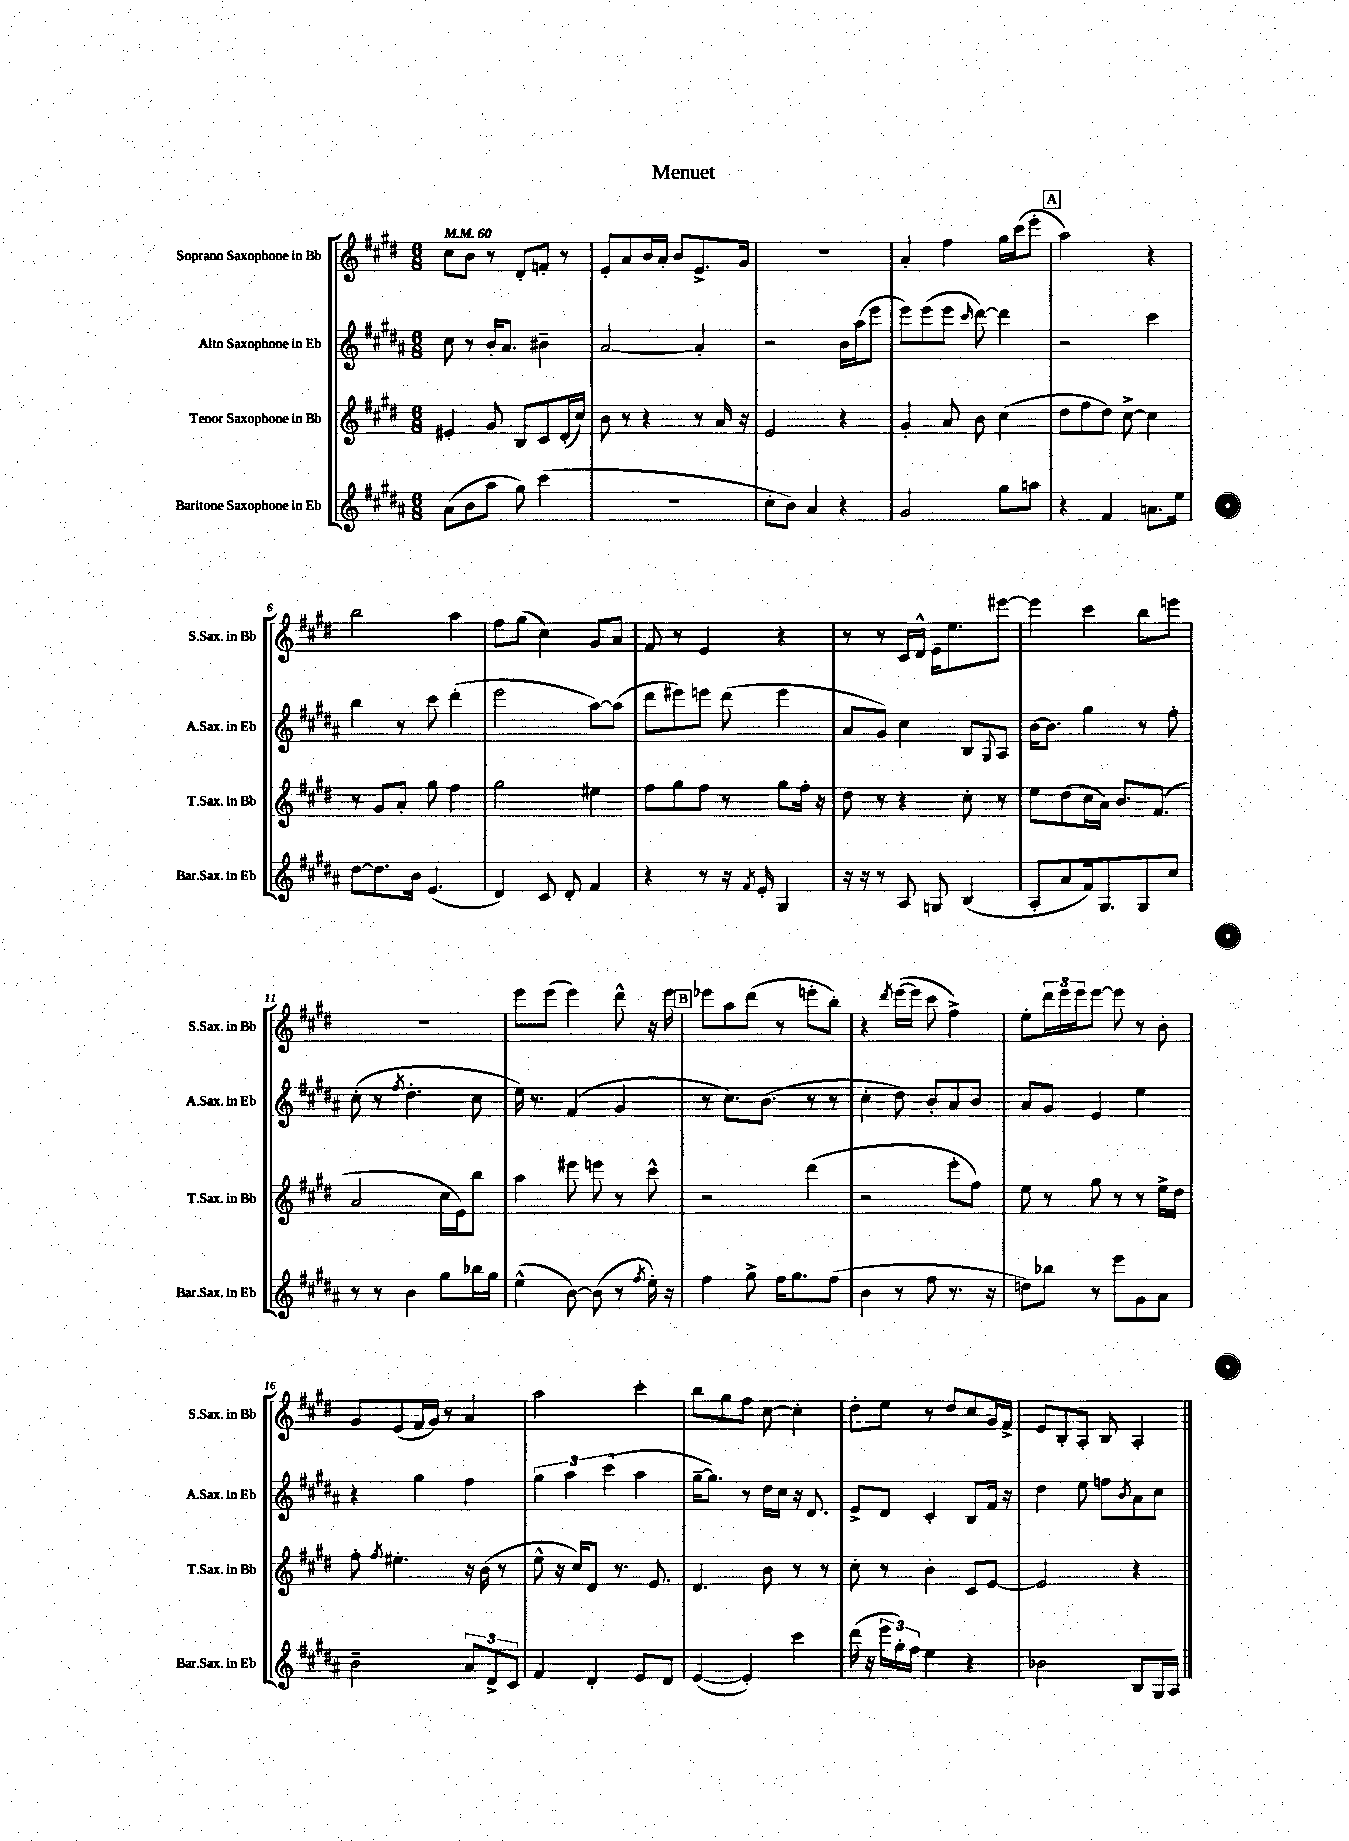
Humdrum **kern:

**kern	**kern	**kern	**kern
*staff4	*staff3	*staff2	*staff1
*clefG2	*clefG2	*clefG2	*clefG2
*k[f#c#g#d#a#]	*k[f#c#g#d#]	*k[f#c#g#d#a#]	*k[f#c#g#d#]
*M6/8	*M6/8	*M6/8	*M6/8
*MM60	*MM60	*MM60	*MM60
(8a#	4e#'	8cc#	8cc#
8b	.	8r	8b
8aa#	8g#	16b'	8r
.	.	8.a#	.
8gg#)	8B	.	8d#'
(4ccc#	8c#	4b#~	8f'
.	(16d#'	.	8r
.	16cc#)	.	.
=	=	=	=
2.r	8b	[2a#	8e'
.	8r	.	8a
.	4r	.	16b
.	.	.	16a'
.	.	.	8b
.	8r	4a#']	8.e^
.	16a	.	.
.	16r	.	16g#
=	=	=	=
8cc#'	2e	2r	2.r
8b)	.	.	.
4a#	.	.	.
4r	4r	16b	.
.	.	(16aa#	.
.	.	8eee	.
=	=	=	=
2g#	4g#'	8eee)	4a'
.	.	(8eee	.
.	8a	8eee	4ff#
.	.	16qqccc#	.
.	8b	[8ddd#)	.
8gg#	(4cc#	4ddd#]	16gg#
.	.	.	(16ccc#
8aa	.	.	8eee'
=	=	=	=
4r	8dd#	2r	2aa)
.	8ff#	.	.
4f#	8dd#)	.	.
.	[8cc#^	.	.
8.a	4cc#]	4ccc#	4r
16ee	.	.	.
=	=	=	=
[8dd#	8r	4bb	2bb
8.dd#]	8g#	.	.
.	8a'	8r	.
16b	.	.	.
(4.e	8gg#	8ccc#	.
.	4ff#	(4ddd#'	4aa
=	=	=	=
4d#)	2gg#	2eee	8ff#
.	.	.	(8gg#
8c#	.	.	4cc#)
8d#'	.	.	.
4f#	4ee#	[8aa#)	8g#
.	.	(8aa#]	8a
=	=	=	=
4r	8ff#	8ddd#	8f#
.	8gg#	8eee#)	8r
8r	8ff#	8eee	4e
16r	8r	(8ddd#	.
8qf#	.	.	.
16e'	.	.	.
4G#	8gg#	4eee	4r
.	16ff#'	.	.
.	16r	.	.
=	=	=	=
16r	8dd#	8a#	8r
16r	.	.	.
8r	8r	8g#)	8r
8A#	4r	4cc#	16c#
.	.	.	16d#^^
8G	.	.	16e
.	.	.	8.ee
(4B	8cc#'	8B	.
.	.	8qqG#	.
.	8r	8A#	[8eee#
=	=	=	=
8A#'	8ee	[16b	4eee#]
.	.	8.b]	.
8a#	(8dd#	.	.
16f#)	16cc#	4gg#	4ccc#
8.G#	16a)	.	.
.	8.b	.	.
8G#	.	8r	8bb
.	(8.f#	.	.
8cc#	.	8ff#'	8eee
=	=	=	=
8r	2a	(8cc#'	2.r
8r	.	8r	.
.	.	8qff#	.
4b	.	4.dd#'	.
8gg#	16cc#	.	.
.	16e)	.	.
16bb-	8bb	8cc#	.
16gg#	.	.	.
=	=	=	=
(4ee^^	4aa	16ee)	8eee
.	.	8.r	.
.	.	.	(8eee
[8b)	8eee#	(4f#	4eee)
(8b]	8eee	.	.
8r	8r	4g#	8ddd#^^
8qff#	.	.	.
16ee')	8ccc#^^	.	16r
16r	.	.	16eee
=	=	=	=
4ff#	2r	8r	8eee-
.	.	8.cc#)	8aa
8gg#^	.	.	(8ddd#
.	.	(8.b	.
16ff#	.	.	8r
8.gg#	.	.	.
.	(4ddd#	8r	8eee'
(8ff#	.	8r	8bb')
=	=	=	=
4b	2r	4cc#'	4r
.	.	.	8qddd#
8r	.	8dd#)	([16eee
.	.	.	16eee]
8ff#	.	8b'	8ccc#
8.r	8eee'	8a#	4ff#^)
.	8ff#)	8b	.
16r	.	.	.
=	=	=	=
8dd)	8ee	8a#	8ee'
8bb-	8r	8g#	24ddd#
.	.	.	24eee
.	.	.	24eee
8r	8gg#	4e	[8eee
8eee	8r	.	8eee]
8g#	8r	4ee	8r
8a#	16ee^	.	8b'
.	16dd#	.	.
=	=	=	=
2b~	8ff#'	4r	8g#
.	8qff#	.	.
.	4.ee#'	.	(8e
.	.	4gg#	16f#
.	.	.	16g#)
.	.	.	8r
12a#	16r	4ff#	4a
.	(16b	.	.
12d#^	.	.	.
.	8r	.	.
12c#	.	.	.
=	=	=	=
4f#	8ee^^	6gg#	2aa
.	16r	.	.
.	.	6aa#	.
.	16cc#)	.	.
4d#'	8d#	.	.
.	.	(6ccc#	.
.	8.r	.	.
8e	.	4aa#	4ccc#'
.	8.e	.	.
8d#	.	.	.
=	=	=	=
([4e	4.d#	[16gg#~	8bb
.	.	8.gg#])	.
.	.	.	8gg#
4e'])	.	8r	8ff#
.	8b	16dd#	[8cc#
.	.	16cc#	.
4ccc#	8r	16r	4cc#']
.	.	8.d#	.
.	8r	.	.
=	=	=	=
(16ddd#	8cc#'	8e^	8dd#'
16r	.	.	.
24eee	8r	8d#	8ee
24gg#')	.	.	.
24ff#	.	.	.
4ee	4b'	4c#'	8r
.	.	.	8dd#
4r	8c#	8B	8cc#
.	[8e	16f#	16g#
.	.	16r	16f#^
=	=	=	=
2b-	2e]	4dd#	8e
.	.	.	8B'
.	.	8ee	8A'
.	.	8ff	8B
.	.	8qb	.
8B	4r	8a#	4A'
16G#	.	8cc#	.
16A#	.	.	.
==	==	==	==
*-	*-	*-	*-
